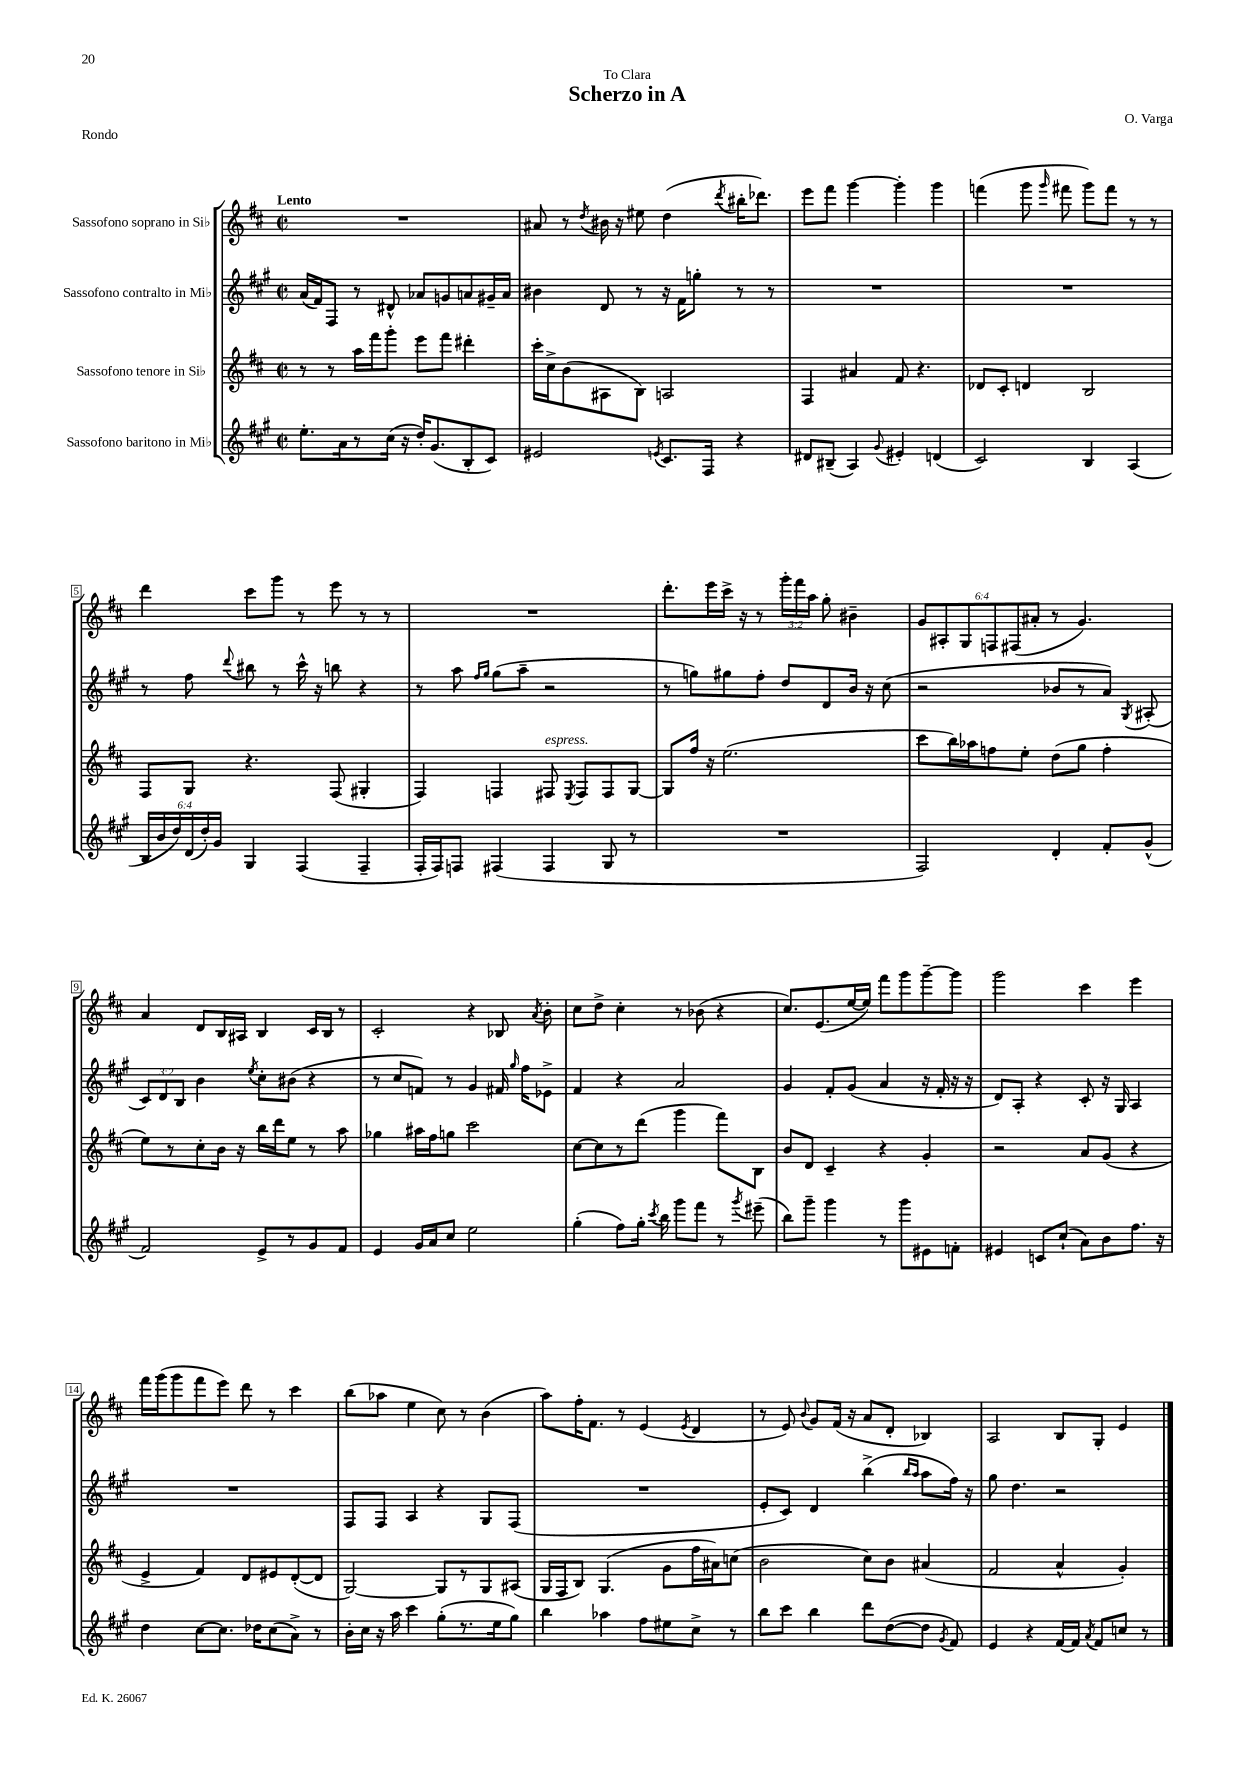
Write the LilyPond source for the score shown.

\header { title = "Scherzo in A" composer = "O. Varga" dedication = "To Clara" piece = "Rondo" }
<<
\new StaffGroup <<
\new Staff = "s0" \with { instrumentName = "Sassofono soprano in Sib" } {
    \clef treble \key d \major \defaultTimeSignature \time 2/2 \override Staff.TupletNumber.text = #tuplet-number::calc-fraction-text \tempo "Lento"
    \autoBeamOff R1 |
    ais'8 r8 \acciaccatura { d''8 } bis'16 r16 eis''8 d''4( \acciaccatura { d'''8 } bis''16[-. des'''8.]) |
    e'''8[ fis'''8] g'''4~ g'''4-. g'''4 |
    f'''4( g'''8 \grace { g'''16 } fis'''8 g'''8[) fis'''8] r8 r8 |
    d'''4 cis'''8[ g'''8] r8 e'''8 r8 r8 |
    R1 |
    d'''8.[-. e'''16 cis'''16]-> r16 r8 \tuplet 3/2 { g'''16[-. fis'''16 a''16] } g''8-. bis'4-- |
    \tuplet 6/4 { g'8[ ais8-. g8 f8 fis8( ais'8]-. } r8 g'4.) |
    a'4 d'8[ b16 ais16] b4 cis'16[ b16] r8 |
    cis'2-. r4 bes8 \acciaccatura { a'8 } b'8-. |
    cis''8[ d''8]-> cis''4-. r8 bes'8( r4 |
    cis''8.[) e'8.( e''16~ e''16]) fis'''8[ g'''8 g'''8~-- g'''8] |
    g'''2 cis'''4 e'''4 |
    fis'''16[ g'''16( g'''8 fis'''8 e'''8]) d'''8 r8 cis'''4 |
    b''8[( aes''8] e''4 cis''8) r8 b'4( |
    a''8[) fis''16-. fis'8.] r8 e'4( \acciaccatura { e'8 } d'4 |
    r8 e'8) \appoggiatura { b'8 } g'8[ fis'16]( r16 a'8[ d'8]-. bes4) |
    a2 b8[ g8]-. e'4 \bar "|." |
}
\new Staff = "s1" \with { instrumentName = "Sassofono contralto in Mib" } {
    \clef treble \key a \major \defaultTimeSignature \time 2/2 \override Staff.TupletNumber.text = #tuplet-number::calc-fraction-text
    \autoBeamOff a'16[( fis'16) fis8] r8 dis'8-^ aes'8[ g'8 a'8 gis'16-- a'16] |
    bis'4 d'8 r8 r16 fis'16[ g''8]-. r8 r8 |
    R1 |
    R1 |
    r8 fis''8 \appoggiatura { d'''8 } bis''8 r8 cis'''16-^ r16 b''8 r4 |
    r8 a''8 \grace { fis''16[ gis''16] } gis''8[( a''8]-- r2 |
    r8 g''8[) gis''8 fis''8]-. d''8[ d'8 b'16] r16 cis''8( |
    r2 bes'8[ r8 a'8]) \acciaccatura { gis8 } ais8-.( |
    \tuplet 3/2 { cis'8[) d'8 b8] } b'4 \acciaccatura { e''8 } cis''8[-. bis'8]( r4 |
    r8 cis''8[ f'8]) r8 gis'4 fis'16 \grace { gis''16 } fis''16[ ees'8]-> |
    fis'4 r4 a'2 |
    gis'4 fis'8[-. gis'8]( a'4 r16 fis'16-. r16 r16 |
    d'8[) a8]-. r4 cis'8-. r16 gis16 a4 |
    R1 |
    fis8[ fis8] a4 r4 gis8[ fis8]( |
    R1 |
    e'8[-. cis'8]) d'4 b''4->( \grace { b''16[ a''16] } a''8[ fis''16]) r16 |
    gis''8 d''4. r2 \bar "|." |
}
\new Staff = "s2" \with { instrumentName = "Sassofono tenore in Sib" } {
    \clef treble \key d \major \defaultTimeSignature \time 2/2
    \autoBeamOff r8 r8 a''16[ fis'''16 g'''8]-. e'''8[ fis'''8] dis'''4-. |
    cis'''16[-. cis''16-> b'8( ais8 b8]) a2 |
    fis4 ais'4 fis'8 r4. |
    des'8[ cis'8]-. d'4 b2 |
    fis8[ g8] r4. fis8( gis4-. |
    fis4) f4 fis8^\markup { \italic "espress." } \acciaccatura { e8 } fis8[ fis8 g8]~ |
    g8[ fis''16] r16 e''2.( |
    cis'''8[ b''16) aes''16 f''8 e''8]-. d''8[( g''8] f''4-. |
    e''8[) r8 cis''8-. b'16] r16 b''16[ d'''16 e''8] r8 a''8 |
    ges''4 ais''16[ fis''16 g''8] cis'''2 |
    cis''8[~ cis''8 r8 d'''8]( g'''4 fis'''8[) b8] |
    b'8[ d'8] cis'4-- r4 g'4-. |
    r2 a'8[ g'8]( r4 |
    e'4-> fis'4) d'8[ eis'8 d'8~-.( d'8] |
    g2~) g8[ r8 g8 ais8]( |
    g16[ fis16 b8]) g4.( g'8[ fis''16 ais'16) c''8]( |
    b'2 cis''8[) b'8] ais'4( |
    fis'2 a'4-^ g'4-.) \bar "|." |
}
\new Staff = "s3" \with { instrumentName = "Sassofono baritono in Mib" } {
    \clef treble \key a \major \defaultTimeSignature \time 2/2 \override Staff.TupletNumber.text = #tuplet-number::calc-fraction-text
    \autoBeamOff e''8.[-. a'16 r8 cis''16]( r16 d''16[-.) gis'8.( b8-. cis'8]) |
    eis'2 \acciaccatura { e'8 } cis'8.[ fis16] r4 |
    dis'8[ bis8]--( a4) \appoggiatura { gis'8 } eis'4-. d'4( |
    cis'2) b4 a4( |
    \tuplet 6/4 { b16[ b'16 d''16) d'16( d''16-.) gis'16] } gis4 fis4( fis4-- |
    fis16[-. fis16) f8] fis4( fis4 gis8 r8 |
    R1 |
    fis2) d'4-. fis'8[-. gis'8]-^( |
    fis'2) e'8[-> r8 gis'8 fis'8] |
    e'4 gis'16[ a'16 cis''8] e''2 |
    gis''4-.( fis''8[) gis''16]-. \acciaccatura { cis'''8 } b''16 gis'''8[ fis'''8] r8 \acciaccatura { gis'''8 } eis'''8--( |
    b''8[) gis'''8]-- gis'''4 r8 gis'''8[ eis'8 f'8]-. |
    eis'4 c'8[ cis''8]-!( a'8[) b'8 fis''8.] r16 |
    d''4 cis''8[~ cis''8.] des''16[ cis''8( a'8]->) r8 |
    b'16[-. cis''16] r16 a''16 cis'''4 gis''8[-.( r8. e''16 gis''8]) |
    b''4 aes''4 fis''8[ eis''8 cis''8]-> r8 |
    b''8[ cis'''8] b''4 d'''8[ d''8~( d''8] \acciaccatura { gis'8 } fis'8) |
    e'4 r4 fis'16[~ fis'16] \acciaccatura { a'8 } fis'8[ c''8] r8 \bar "|." |
}
>>
>>
\layout { \context { \Score \override BarNumber.stencil = #(make-stencil-boxer 0.1 0.3 ly:text-interface::print) } }
